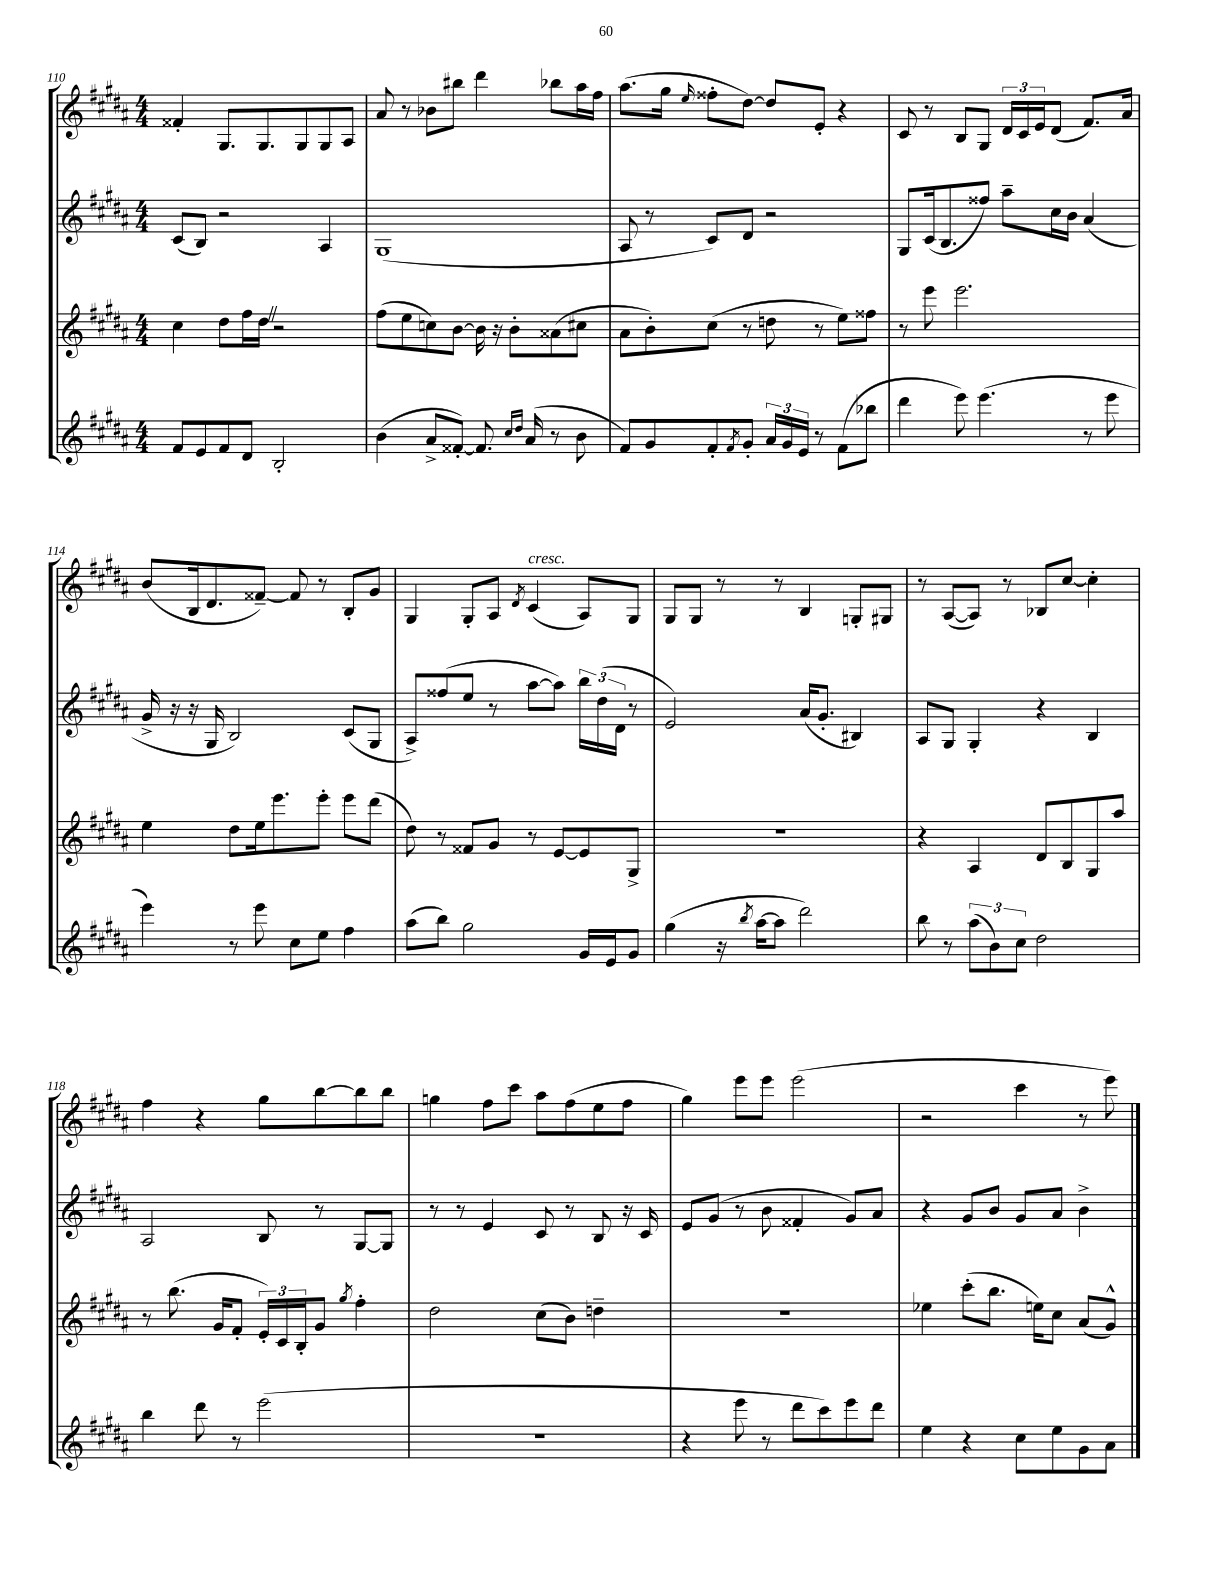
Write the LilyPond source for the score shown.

<<
\new StaffGroup <<
\new Staff = "s0" {
    \clef treble \key b \major \numericTimeSignature \time 4/4
    fisis'4-. gis8. gis8. gis8 gis8 ais8 |
    ais'8 r8 bes'8 bis''8 dis'''4 bes''8 ais''16 fis''16 |
    ais''8.( gis''16 \grace { e''16 } fisis''8-. dis''8~) dis''8 e'8-. r4 |
    cis'8 r8 b8 gis8 \tuplet 3/2 { dis'16 cis'16 e'16 } dis'8( fis'8.) ais'16 |
    b'8( b16 dis'8. fisis'8~--) fisis'8 r8 b8-. gis'8 |
    gis4 gis8-. ais8 \acciaccatura { dis'8 } cis'4^\markup { \italic "cresc." }( ais8) gis8 |
    gis8 gis8 r8 r8 b4 g8-. gis8 |
    r8 ais8~( ais8) r8 bes8 cis''8~ cis''4-. |
    fis''4 r4 gis''8 b''8~ b''8 b''8 |
    g''4 fis''8 cis'''8 ais''8 fis''8( e''8 fis''8 |
    gis''4) e'''8 e'''8 e'''2( |
    r2 cis'''4 r8 e'''8) \bar "|." |
}
\new Staff = "s1" {
    \clef treble \key b \major \numericTimeSignature \time 4/4
    cis'8( b8) r2 ais4 |
    gis1( |
    ais8 r8 cis'8) dis'8 r2 |
    gis8 cis'16( b8. fisis''8) ais''8-- cis''16 b'16 ais'4( |
    gis'16-> r16 r16 gis16 b2) cis'8( gis8 |
    ais8->) fisis''8( e''8 r8 ais''8~ ais''8) \tuplet 3/2 { b''16 dis''16( dis'16 } r8 |
    e'2) ais'16( gis'8.-. bis4) |
    ais8 gis8 gis4-. r4 b4 |
    ais2 b8 r8 gis8~ gis8 |
    r8 r8 e'4 cis'8 r8 b8 r16 cis'16 |
    e'8 gis'8( r8 b'8 fisis'4-. gis'8) ais'8 |
    r4 gis'8 b'8 gis'8 ais'8 b'4-> \bar "|." |
}
\new Staff = "s2" {
    \clef treble \key b \major \numericTimeSignature \time 4/4
    cis''4 dis''8 fis''16 dis''16 \once \override BreathingSign.text = \markup { \musicglyph "scripts.caesura.straight" } \breathe r2 |
    fis''8( e''8 c''8) b'8~ b'16 r16 b'8-. aisis'8( cis''8 |
    ais'8 b'8-.) cis''8( r8 d''8 r8 e''8) fisis''8 |
    r8 e'''8 e'''2. |
    e''4 dis''8 e''16 e'''8. e'''8-. e'''8 dis'''8( |
    dis''8) r8 fisis'8 gis'8 r8 e'8~ e'8 gis8-> |
    R1 |
    r4 ais4 dis'8 b8 gis8 ais''8 |
    r8 b''8.( gis'16 fis'8-. \tuplet 3/2 { e'16-.) cis'16 b16-. } gis'8 \acciaccatura { gis''8 } fis''4-. |
    dis''2 cis''8( b'8) d''4-- |
    R1 |
    ees''4 cis'''8-.( b''8. e''16) cis''8 ais'8( gis'8-^) \bar "|." |
}
\new Staff = "s3" {
    \clef treble \key b \major \numericTimeSignature \time 4/4
    fis'8 e'8 fis'8 dis'8 b2-. |
    b'4( ais'8-> fisis'8~-.) fisis'8. \grace { cis''16 dis''16 } ais'16( r8 b'8 |
    fis'8) gis'8 fis'8-. \acciaccatura { fis'8 } gis'8-. \tuplet 3/2 { ais'16 gis'16 e'16 } r8 fis'8( bes''8 |
    dis'''4 e'''8) e'''4.( r8 e'''8 |
    e'''4) r8 e'''8 cis''8 e''8 fis''4 |
    ais''8( b''8) gis''2 gis'16 e'16 gis'8 |
    gis''4( r16 \acciaccatura { b''8 } ais''16~ ais''8 dis'''2) |
    b''8 r8 \tuplet 3/2 { ais''8( b'8) cis''8 } dis''2 |
    b''4 dis'''8 r8 e'''2( |
    R1 |
    r4 e'''8 r8 dis'''8 cis'''8) e'''8 dis'''8 |
    e''4 r4 cis''8 e''8 gis'8 ais'8 \bar "|." |
}
>>
>>
\layout { \context { \Score currentBarNumber = #110 } }
